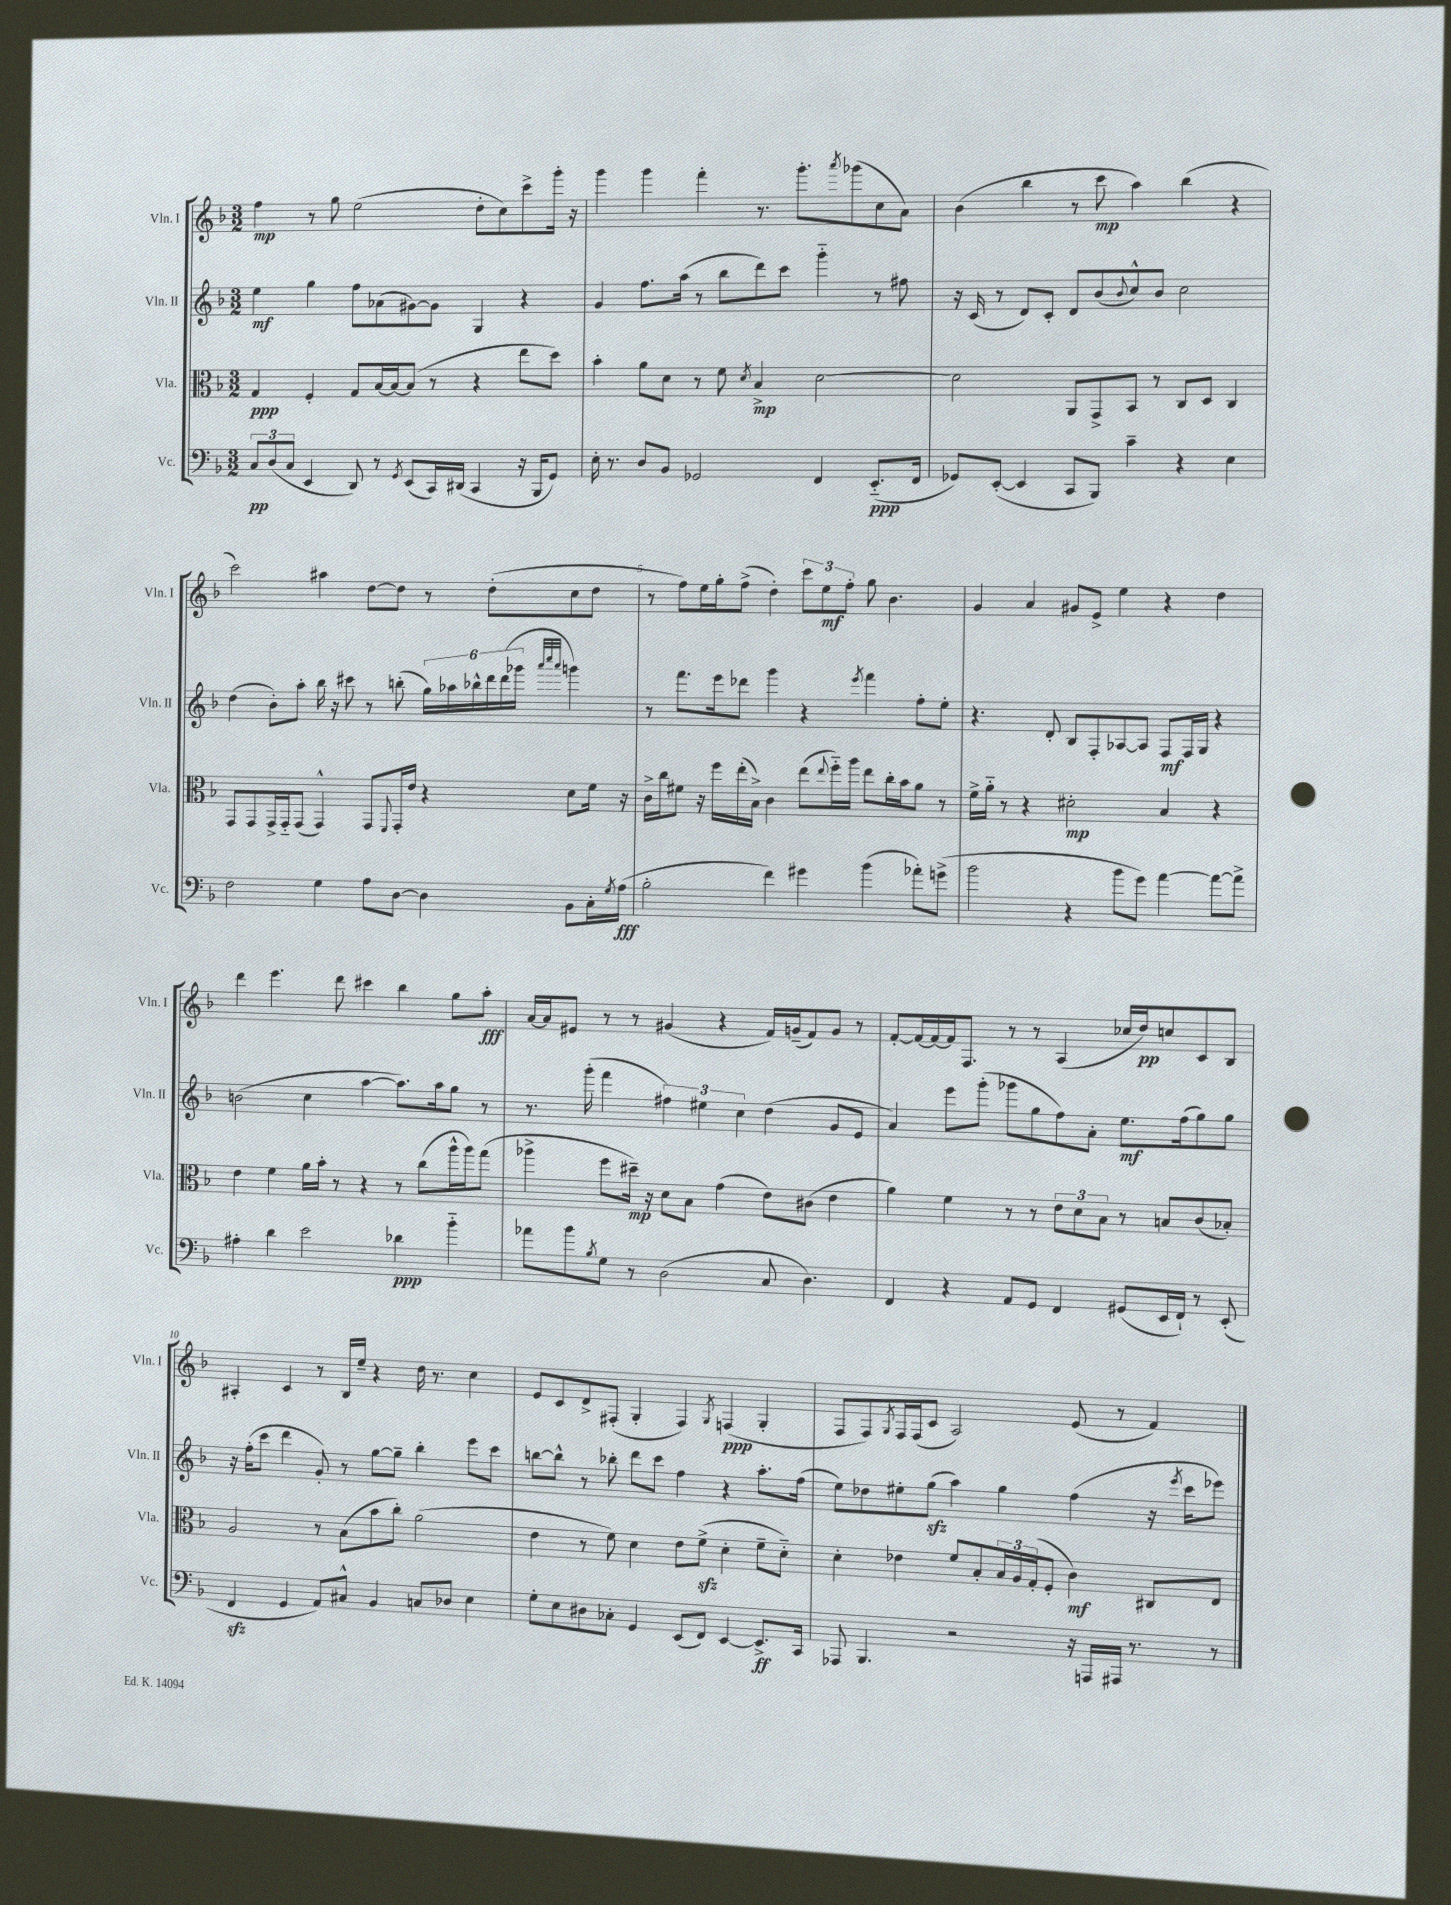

**kern	**kern	**kern	**kern
*staff4	*staff3	*staff2	*staff1
*clefF4	*clefC3	*clefG2	*clefG2
*k[b-]	*k[b-]	*k[b-]	*k[b-]
*M3/2	*M3/2	*M3/2	*M3/2
12C	4G	4ee	4ff
(12D	.	.	.
12C	.	.	.
4EE	4F'	4gg	8r
.	.	.	8gg
8DD)	8G	8ff	(2ee
8r	[16B-	(8a-	.
.	16B-_	.	.
8qGG	.	.	.
(8EE	(8B-]	[8g#)	.
16CC)	8r	8g#]	.
(16DD#	.	.	.
4CC	4r	4G	8dd'
.	.	.	8cc)
16r	8ee	4r	8ccc^
16BBB-	.	.	.
8GG)	8dd)	.	16ggg'
.	.	.	16r
=	=	=	=
16E'	4b-'	4g	4ggg
8.r	.	.	.
8D	8a	8.ff	4ggg
8BB-	8d	.	.
.	.	(16aa	.
2GG-	8r	8r	4fff'
.	8f	8bb-	.
.	8qd	.	.
.	4B-^	8ddd)	8.r
.	.	8ccc	.
.	.	.	8.ggg'
4FF	[2d	4ggg'~	.
.	.	.	8qaaa
.	.	.	(8ggg-
(8.EE'~	.	8r	8cc
.	.	8ff#	8a)
16FF	.	.	.
=	=	=	=
8GG-)	2d]	16r	(4b-
.	.	(16c	.
([8EE'	.	8r	.
4EE]	.	8d)	4bb-
.	.	8c'	.
8CC	8AA	8d	8r
8BBB-)	8GG^	(8b-	8ccc
.	.	8qqb-	.
4c~	8BB-	8cc^^)	4aa)
.	8r	8b-	.
4r	8C	2cc	(4bb-
.	8D	.	.
4E	4C	.	4r
=	=	=	=
2F	8GG	(4dd	2ccc)
.	8GG	.	.
.	16GG^	8b-')	.
.	16GG'~	.	.
.	(8GG	8aa'	.
4G	4GG^^)	16bb-	4aa#
.	.	16r	.
.	.	8ccc#	.
8A	8GG	8r	[8dd
.	8qqFF	.	.
[8D	16GG'	(8bb'	8dd]
.	16e	.	.
4D]	4r	24gg)	8r
.	.	24aa-	.
.	.	24bb-^^	.
.	.	24ddd	(8dd'
.	.	(24ddd	.
.	.	24ggg-	.
.	.	32qqaaa	.
.	.	32qqcccc	.
.	.	32qqaaa	.
8BB-	8d	4ggg)	8cc
16C'	16f	.	8dd
8qG	.	.	.
(16A	16r	.	.
=	=	=	=
2B-'	16c^	8r	8r
.	16cc	.	.
.	8f#	8.fff	8ff)
.	16r	.	16ee
.	16ff	16eee	16gg'
.	(16ee'	8ddd-	(8ff^
.	16B-^)	.	.
4f)	4c	4ggg	4dd')
4g#	(8ee	4r	12ccc
.	.	.	12ee
.	8qqee	.	.
.	16ff'~)	.	.
.	.	.	12ff'
.	16aa	.	.
.	.	8qeee	.
(4b-	8ee	4fff	8gg
.	16cc'	.	4.b-
.	16b-	.	.
8a-')	8a	8ff'	.
(8g^	8r	8ee'	.
=	=	=	=
2b-	16f^	4.r	4g
.	16a'~	.	.
.	8r	.	.
.	4r	.	4a
.	.	8d'	.
4r	2d#'	8B-	8g#
.	.	8F'	8e^
8b-	.	[8A-	4ee
8g)	.	8A-]	.
[4a	4B-	8F	4r
.	.	16F	.
.	.	16G	.
8a_	4r	4r	4dd
8a^]	.	.	.
=	=	=	=
4A#'	4e	(2b	4ddd
4d	4f	.	4.eee
2e	16a	4cc	.
.	16b-'	.	.
.	8r	.	8ddd
.	4r	[4aa	4ccc#
4d-	8r	8.aa])	4bb-
.	(8cc	.	.
.	.	16aa	.
4b-'~	16aa^^	8gg	8gg
.	16aa)	.	.
.	(8gg	8r	8aa'
=	=	=	=
8a-	4aa-^	8.r	[16a
.	.	.	16a]
8b-	.	.	8e#
.	.	(16ggg'	.
8qB-	.	.	.
8G	8ff	4fff	8r
8r	16dd#~)	.	8r
.	16r	.	.
(2D	8d	6ff#)	(4g#
.	8B-	.	.
.	.	6ee#	.
.	(4g	.	4r
.	.	6cc	.
8C	8e)	(4dd	16f)
.	.	.	(16g~
4.D)	(8c#	.	8f)
.	4e	8g	8g
.	.	8e	8r
=	=	=	=
4FF	4a)	4a)	[8f'
.	.	.	16f_
.	.	.	16f_
4r	4f	8eee	16f]
.	.	.	8.F
.	.	(8ggg'	.
8AA	8r	8ggg-	8r
8GG	8r	8gg	8r
4FF	12e	8ff)	(4A
.	12d	.	.
.	.	8a'	.
.	12B-	.	.
(8GG#	8r	8.ee	16cc-
.	.	.	16dd)
16EE	8B	.	8cc
16FF`)	.	(16ff	.
8r	(8c	8gg)	8c
(8EE'	8B-')	8gg	8B-
=	=	=	=
4FF	2A	16r	4A#'
.	.	(16ff'	.
.	.	8ccc	.
4GG	.	4ddd	4c
8AA)	8r	8g')	8r
8C#^^	(8B-	8r	16B-
.	.	.	16ee~
4BB-	8b-	[8gg	4r
.	8cc')	8gg~]	.
8C	(2a	4bb-'	16dd
.	.	.	8.r
8D-	.	.	.
4E	.	8eee	4cc
.	.	8ccc	.
=	=	=	=
8G'	4e	[8bb	8e
8E	.	8bb^^]	8c
8D#	8r	8r	8d^
8C-'	8f)	8bb-'	(8F#'
4GG	4d	8ddd	4G'
.	.	8ccc	.
(8EE	8e	4ff	4F#)
8FF)	(8f^	.	.
.	.	.	8qG
[4EE	4d'	4r	(4F
8.EE^]	8f~	8.aa'	4G'
.	8d'~)	.	.
16CC	.	(16ff	.
=	=	=	=
8AAA-	4d'	8ee)	8F
4.BBB-	.	8dd-	8F)
.	.	.	8qG
.	4e-	8ee#'	16F
.	.	.	(16F
.	.	(8gg	8c
2r	8f	4aa)	2A)
.	8B-'	.	.
.	24B-	4gg	.
.	24A	.	.
.	(24G'	.	.
.	8F'	.	.
16r	4c)	(4ff	(8e
16AAA	.	.	.
16AAA#	.	.	8r
8.r	.	.	.
.	8C#	16r	4f)
.	.	8qeee	.
.	.	16ccc	.
8r	8E	8eee-)	.
==	==	==	==
*-	*-	*-	*-
